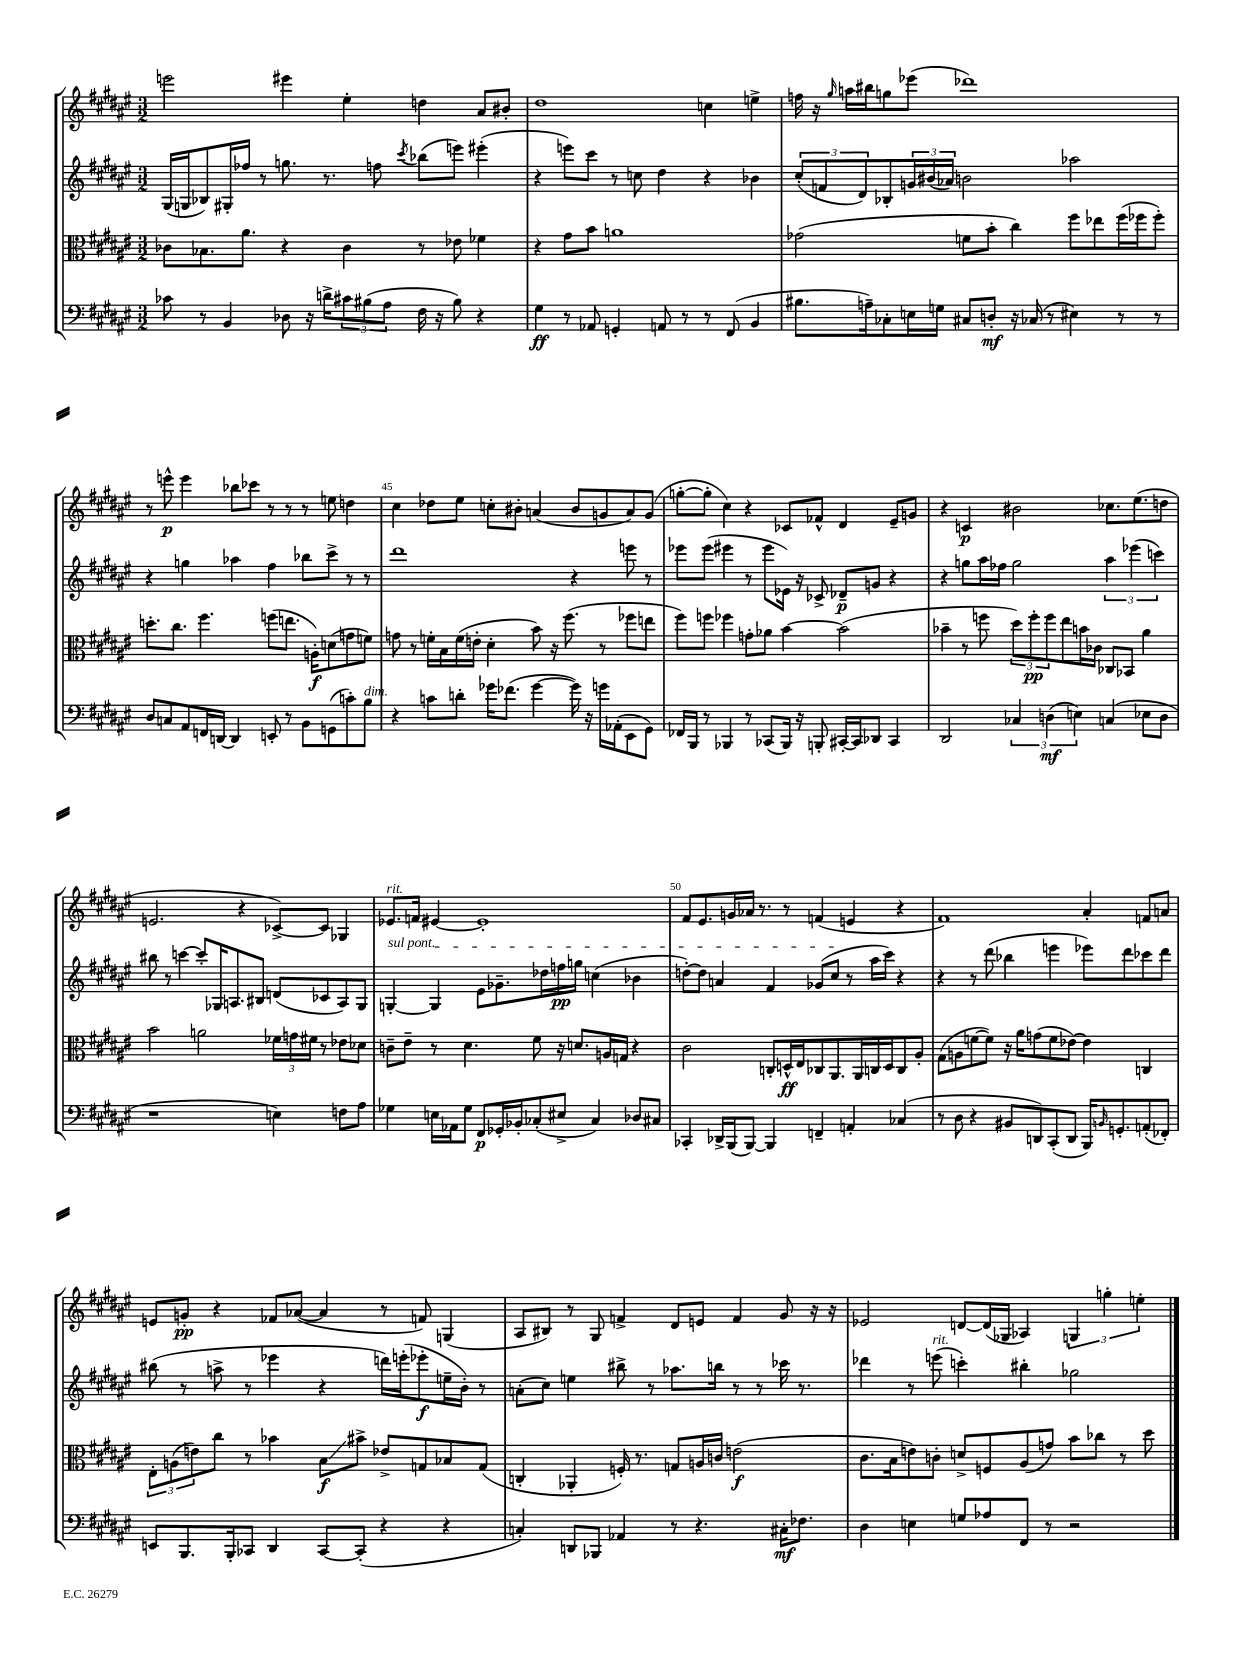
<<
\new StaffGroup <<
\new Staff = "s0" {
    \clef treble \key fis \major \numericTimeSignature \time 3/2
    e'''2 eis'''4 eis''4-. d''4 ais'8 bis'8-. |
    dis''1 c''4 e''4-> |
    f''16 r16 \grace { gis''16 } a''16 bis''16 g''8 ees'''8( des'''1) |
    r8 e'''8-^\p e'''4 bes''8 ces'''8 r8 r8 r8 e''8 d''4 |
    cis''4 des''8 eis''8 c''8-. bis'8-. a'4( bis'8 g'8 a'8) g'8( |
    g''8~-. g''8-. cis''4) r4 ces'8 fes'8-^ dis'4 eis'8-- g'8 |
    r4 c'4\p bis'2 ces''8. eis''8.( d''8 |
    e'2. r4 ces'8~->) ces'8 ges4 |
    ees'8.^\markup { \italic "rit." } f'16 eis'4~ eis'1-. |
    fis'8 eis'8. g'16 aes'16 r8. r8 f'4( e'4 r4 |
    fis'1) ais'4-. f'8 a'8 |
    e'8 g'8-.\pp r4 fes'8 aes'8~( aes'4 r8 f'8) g4( |
    ais8 bis8) r8 gis8 f'4-> dis'8 e'8 f'4 gis'8 r16 r16 |
    ees'2 d'8~ d'16( ges16 aes4) \tuplet 3/2 { g4 g''4-. e''4-. } \bar "|." |
}
\new Staff = "s1" {
    \clef treble \key fis \major \numericTimeSignature \time 3/2
    gis16( g16 bes8) gis16-. fes''16 r8 g''8. r8. f''8 \acciaccatura { cis'''8 } bes''8( e'''8) eis'''4-.( |
    r4 e'''8) cis'''8 r8 c''8 dis''4 r4 bes'4 |
    \tuplet 3/2 { cis''8-.( f'8 dis'8) } bes8-. \tuplet 3/2 { g'16 bis'16( aes'16) } b'2 aes''2 |
    r4 g''4 aes''4 fis''4 bes''8 cis'''8-> r8 r8 |
    dis'''1 r4 e'''8 r8 |
    ees'''8 ees'''8( eis'''4 r8 eis'''8 ees'16) r16 ces'8-> des'8--\p g'8 r4 |
    r4 g''8 ais''16 fes''16 g''2 \tuplet 3/2 { ais''4 ees'''4( c'''4) } |
    bis''8 r8 c'''4~ c'''8-. ges16 a8. bis8 d'8( ces'8 a8) ges8 |
    \once \override TextSpanner.bound-details.left.text = \markup { \italic "sul pont." } g4~-.\startTextSpan g4 eis'8 ges'8.-- des''16 f''16\pp g''16 c''4( bes'4 |
    d''8~-.) d''8 a'4 fis'4 ges'8( cis''8\stopTextSpan r8 ais''16 cis'''16) r4 |
    r4 r8 dis'''8( bes''4 e'''4 ees'''8) dis'''8 ces'''8 dis'''8 |
    bis''8( r8 a''8-> r8 ees'''4 r4 d'''16) e'''16-.( ees'''8-.\f e''16-- b'16-.) r8 |
    a'8-.( cis''8) e''4 bis''8-> r8 aes''8. b''16 r8 r8 ces'''16 r8. |
    des'''4 r8 e'''8^\markup { \italic "rit." }( c'''4-.) bis''4-. ges''2 \bar "|." |
}
\new Staff = "s2" {
    \clef alto \key fis \major \numericTimeSignature \time 3/2
    ces'8 bes8. ais'8. r4 ces'4 r8 ees'8 fes'4 |
    r4 gis'8 b'8 a'1 |
    ges'2( f'8 b'8-. cis''4) fis''8 ees''8 fis''16( fes''16 fes''8-.) |
    d''8.-. cis''8. fis''4. f''8( e''8. a16-.\f) d'8( g'8 f'8) |
    g'8 r8 f'16-. b16 f'16( e'16-. dis'4-. b'8) r16 fis''8.( r8 fes''8 e''8 |
    fis''8) f''8 fes''4 g'8-. aes'8 b'4~ b'2( |
    bes'4-- r8 f''8 \tuplet 3/2 { dis''8) f''8-.\pp f''8 } eis''8 b'16 ces'16 ces8 bes,8 ais'4 |
    b'2 a'2 \tuplet 3/2 { fes'16 g'16 fis'16 } r8 ees'8 des'8 |
    c'8-- eis'8-- r8 dis'4. fis'8 r16 d'8. a16 g16 r4 |
    cis'2 c8-. d16-^\ff eis16 ces8 ais,8. ais,16 c16 d16 c8 ais8-. |
    gis8( a8 f'8~ f'8) r16 ais'16 g'8( f'8 ees'8~) ees'4 c4 |
    \tuplet 3/2 { eis8-. a8( e'8) } cis''8 r8 bes'4 b8\glissando\f bis'8-> ees'8-> g8 bes8 g8( |
    c4-. aes,4-. f16-.) r8. g8 a16 c'16 e'2\f( |
    cis'8. b16 e'8) c'8-. d'8-> f8 ais8( g'8) b'8 ces''8 r8 dis''8 \bar "|." |
}
\new Staff = "s3" {
    \clef bass \key fis \major \numericTimeSignature \time 3/2
    ces'8 r8 b,4 des8 r16 d'16-> \tuplet 3/2 { cis'8 bis8( ais8 } fis16 r16 bis8) r4 |
    gis4\ff r8 aes,8 g,4-. a,8 r8 r8 fis,8( b,4 |
    bis8. a16--) ces8-. e16 g16 cis8 d8-.\mf r16 ces16( r8 eis4) r8 r8 |
    dis8 c8 ais,8 f,16 d,16~ d,4 e,8-. r8 b,8 g,8( c'8-.) b8^\markup { \italic "dim." } |
    r4 c'8 d'8-. ges'16 fes'8.( ges'4~ ges'16) r16 g'16 aes,16-.( eis,8 gis,8) |
    fes,16 b,,16 r8 bes,,4 r8 ces,8( bes,,16) r16 b,,8-. cis,16~-. cis,16 des,8 cis,4 |
    dis,2 \tuplet 3/2 { ces4 d4\mf( e4) } c4( ees8 d8 |
    r1 e4) f8 ais8 |
    ges4 e16 aes,16 ges8 fis,8\p ges,16-. bes,16-. ces8-.( eis8-> ces4) des8 cis8 |
    ces,4-. des,16-> b,,16( b,,8~) b,,4 f,4-- a,4-. ces4( |
    r8 dis8 r4 bis,8 d,8) cis,8-.( d,8 b,,16) \grace { b,16 } g,8.-. a,8-.( fes,8-.) |
    e,8 b,,8. b,,16-. ces,8 dis,4 ces,8~ ces,8-.( r4 r4 |
    c4-.) d,8 bes,,8 aes,4 r8 r4. cis16-.\mf fes8. |
    dis4 e4 g8 aes8 fis,8 r8 r2 \bar "|." |
}
>>
>>
\layout { \context { \Score currentBarNumber = #41 \override BarNumber.break-visibility = ##(#f #t #t) barNumberVisibility = #(every-nth-bar-number-visible 5) } }
